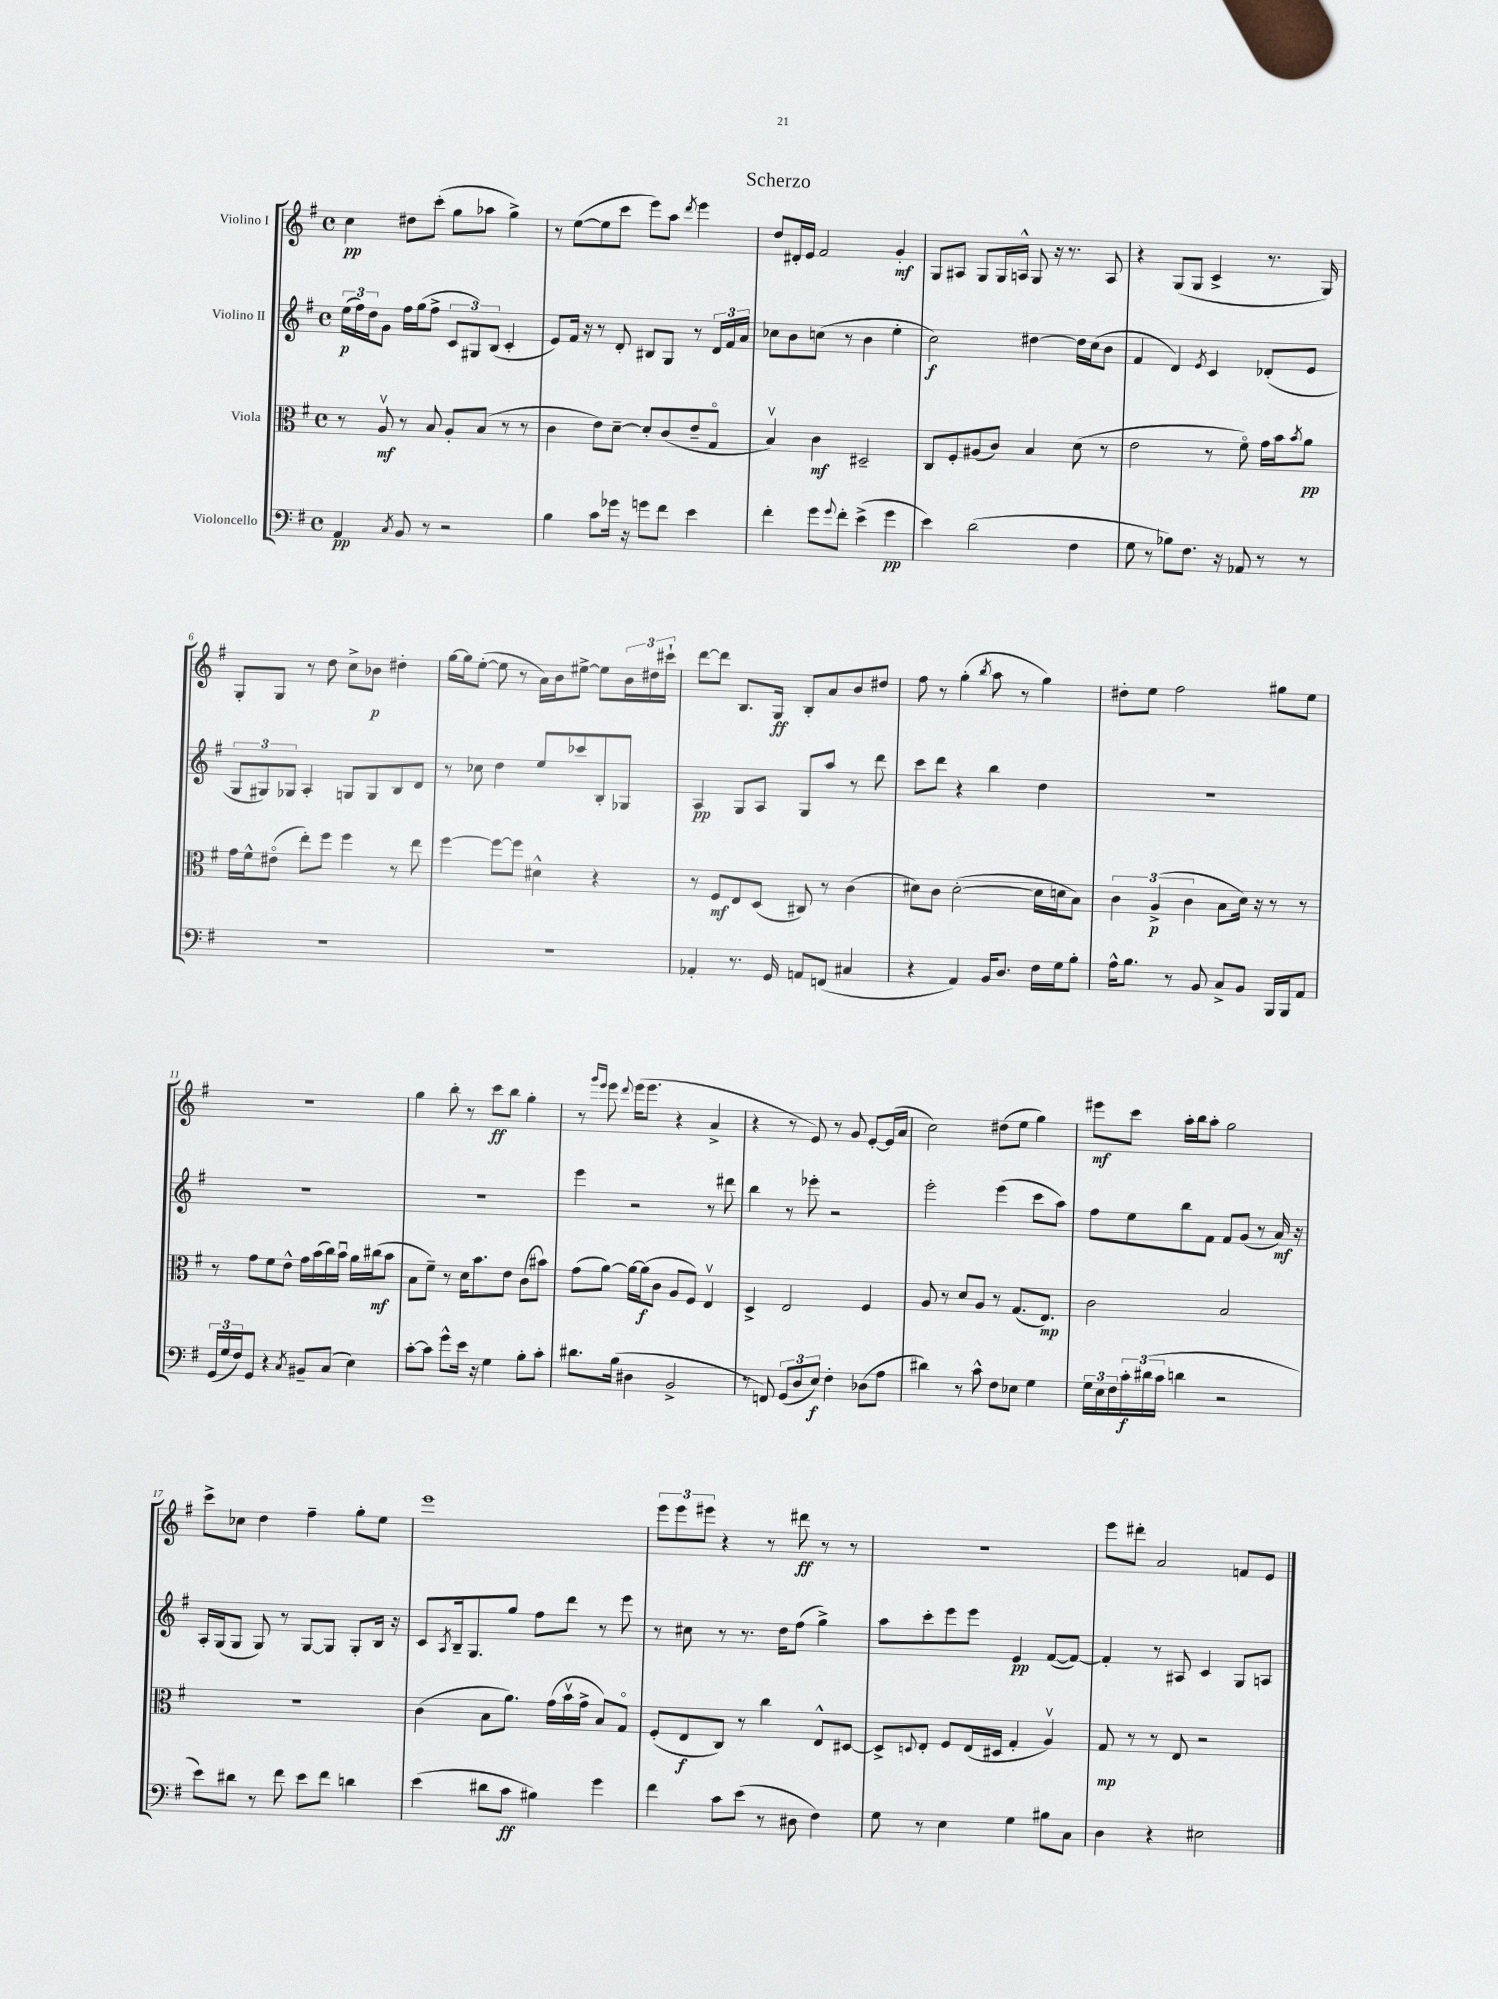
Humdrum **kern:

**kern	**dynam	**kern	**dynam	**kern	**dynam	**kern	**dynam
*part4	*part4	*part3	*part3	*part2	*part2	*part1	*part1
*staff4	*staff4	*staff3	*staff3	*staff2	*staff2	*staff1	*staff1
*I"Violoncello	*	*I"Viola	*	*I"Violino II	*	*I"Violino I	*
*clefF4	*	*clefC3	*	*clefG2	*	*clefG2	*
*k[f#]	*	*k[f#]	*	*k[f#]	*	*k[f#]	*
*M4/4	*	*M4/4	*	*M4/4	*	*M4/4	*
*met(c)	*	*met(c)	*	*met(c)	*	*met(c)	*
=1	=1	=1	=1	=1	=1	=1	=1
4AA/	pp	8r	.	(24ee\LL	p	4cc\	pp
.	.	.	.	24ff#\)	.	.	.
.	.	.	.	24dd\J	.	.	.
.	.	8Av/	mf	8g\J	.	.	.
8qC/	.	.	.	.	.	.	.
8BB/	.	8r	.	16ff#\LL	.	8dd#X\L	.
.	.	.	.	(16gg\J	.	.	.
8r	.	8B/	.	8ff#^\J	.	(8ccc'\J	.
2r	.	8A'/L	.	12c/L	.	8gg\L	.
.	.	.	.	12G#X/)	.	.	.
.	.	(8B/J	.	.	.	8aa-X\J	.
.	.	.	.	(12B/J	.	.	.
.	.	8r	.	4c'/	.	4gg^\)	.
.	.	8r	.	.	.	.	.
=2	=2	=2	=2	=2	=2	=2	=2
4B\	.	4c\	.	8e/L)	.	8r	.
.	.	.	.	16f#/Jk	.	([8ee\L	.
.	.	.	.	16r	.	.	.
8c\L	.	8e\L)	.	8r	.	8ee\]	.
16g-X\Jk	.	[8d~\J	.	8d'/	.	8ccc\J	.
16r	.	.	.	.	.	.	.
8gn\L	.	8d'/L]	.	8B#X/L	.	8eee\L)	.
8f#\J	.	(8c/	.	8G/J	.	8aa\J	.
.	.	.	.	.	.	8qddd/	.
4e\	.	8e~/	.	8r	.	4eee\	.
.	.	8G/J	.	24d/LL	.	.	.
.	.	.	.	24f#/	.	.	.
.	.	.	.	24a/JJ	.	.	.
=3	=3	=3	=3	=3	=3	=3	=3
4f#'\	.	4Bv/)	.	8cc-X\L	.	8dd/L	.
.	.	.	.	8b\	.	16d#X'/L	.
.	.	.	.	.	.	16e/JJ	.
8g\L	.	4c\	mf	(8ccn\J	.	2f#/	.
8qqg/	.	.	.	.	.	.	.
8f#'\J	.	.	.	8r	.	.	.
(4e^\	.	2D#X~/	.	4b\	.	.	.
4g\	pp	.	.	4ee'\	.	4g'/	mf
=4	=4	=4	=4	=4	=4	=4	=4
4e\)	.	8C/L	.	2cc\)	f	8G/L	.
.	.	8F#'/	.	.	.	8A#X/J	.
(2d\	.	(8A#X/	.	.	.	8G/L	.
.	.	8c/J)	.	.	.	16G/L	.
.	.	.	.	.	.	16An^^/JJ	.
.	.	4B/	.	[4dd#X\	.	8G/	.
.	.	.	.	.	.	16r	.
.	.	.	.	.	.	8.r	.
4F#\	.	(8d\	.	16dd#\LL]	.	.	.
.	.	.	.	(16cc\J	.	.	.
.	.	8r	.	8b\J	.	8A/	.
=5	=5	=5	=5	=5	=5	=5	=5
8G\	.	2e\	.	4f#/	.	4r	.
8r	.	.	.	.	.	.	.
8B-X\L)	.	.	.	4d/)	.	(8G/L	.
8.F#\J	.	.	.	.	.	8G/J	.
.	.	.	.	8qe/	.	.	.
.	.	8r	.	4c/	.	4c^/	.
16r	.	.	.	.	.	.	.
8AA-X/	.	8f#\)	.	.	.	.	.
8r	.	16g\LL	.	(8d-X'/L	.	8.r	.
.	.	16b\J	.	.	.	.	.
.	.	8qb/	.	.	.	.	.
8r	.	8a\J	pp	8e/J	.	.	.
.	.	.	.	.	.	16G/)	.
!!LO:LB:g=z
=6	=6	=6	=6	=6	=6	=6	=6
1r	.	16g\LL	.	12G/L	.	8G'/L	.
.	.	16f#^^\J	.	.	.	.	.
.	.	.	.	12G#X/)	.	.	.
.	.	(8e#X\J	.	.	.	8G/J	.
.	.	.	.	12G-X/J	.	.	.
.	.	8ee'\L)	.	4A'/	.	8r	.
.	.	8ff#\J	.	.	.	8dd\	.
.	.	4ff#\	.	8Gn/L	.	8cc^\L	.
.	.	.	.	8G/	.	8b-X\J	p
.	.	8r	.	8B/	.	4dd#X'\	.
.	.	8ee\	.	8d/J	.	.	.
=7	=7	=7	=7	=7	=7	=7	=7
1r	.	[4ff#\	.	8r	.	[16gg\LL	.
.	.	.	.	.	.	16gg\J]	.
.	.	.	.	8cc-X\	.	([8ee'\J	.
.	.	8ff#\L_	.	4dd\	.	8ee\]	.
.	.	8ff#\J]	.	.	.	8r	.
.	.	4d#X^^\	.	8ee/L	.	16a\LL)	.
.	.	.	.	.	.	16b\J	.
.	.	.	.	8ccc-X/	.	[8ee#X^\J	.
.	.	4r	.	8B'/	.	8ee#\L]	.
.	.	.	.	8G-X/J	.	24b\L	.
.	.	.	.	.	.	24dd#X\	.
.	.	.	.	.	.	24ccc#X`\JJ	.
=8	=8	=8	=8	=8	=8	=8	=8
4AA-X'/	.	8r	.	4A/	pp	[8ddd\L	.
.	.	8F#/L	mf	.	.	8ddd\J]	.
8.r	.	8E/	.	8G/L	.	8.B/L	.
.	.	(8D/J	.	8A/J	.	.	.
16GG/	.	.	.	.	.	16G/Jk	ff
8AAn/L	.	8C#X/)	.	8G/L	.	8B'/L	.
(8FFn/J	.	8r	.	8aa/J	.	8a/	.
4C#X/	.	(4c\	.	8r	.	8b/	.
.	.	.	.	8ddd\	.	8dd#X/J	.
=9	=9	=9	=9	=9	=9	=9	=9
4r	.	8d#X\L)	.	8ccc\L	.	8ff#\	.
.	.	8c\J	.	8ddd\J	.	8r	.
4AA/)	.	([2d#'\	.	4r	.	(4gg'\	.
.	.	.	.	.	.	8qbb/	.
16BB/KL	.	.	.	4bb\	.	8aa\	.
8.D/J	.	.	.	.	.	.	.
.	.	.	.	.	.	8r	.
16F#\LL	.	16d#\LL]	.	4dd\	.	4gg\)	.
16G\J	.	16dn\J	.	.	.	.	.
8B'\J	.	8B\J)	.	.	.	.	.
=10	=10	=10	=10	=10	=10	=10	=10
16A^^\KL	.	6c\	.	1r	.	8dd#X'\L	.
8.B\J	.	.	.	.	.	.	.
.	.	.	.	.	.	8ee\J	.
.	.	(6A^/	p	.	.	.	.
8r	.	.	.	.	.	2ff#\	.
.	.	6c\	.	.	.	.	.
8BB/	.	.	.	.	.	.	.
8C^/L	.	8B\L	.	.	.	.	.
8BB/J	.	16d\Jk)	.	.	.	.	.
.	.	16r	.	.	.	.	.
16BBB/LL	.	8r	.	.	.	8gg#X\L	.
16BBB/J	.	.	.	.	.	.	.
8AA/J	.	8r	.	.	.	8ee\J	.
!!LO:LB:g=z
=11	=11	=11	=11	=11	=11	=11	=11
(24GG/LL	.	8r	.	1r	.	1r	.
24G/	.	.	.	.	.	.	.
24F#/J)	.	.	.	.	.	.	.
8GG/J	.	8g\L	.	.	.	.	.
4r	.	8f#\	.	.	.	.	.
.	.	8e^^\J	.	.	.	.	.
8qC/	.	.	.	.	.	.	.
8BB#X~/L	.	16g\LL	.	.	.	.	.
.	.	(16b\	.	.	.	.	.
(8C/J	.	16cc\)	.	.	.	.	.
.	.	16bu\JJ	.	.	.	.	.
4E\)	.	16a\LL	.	.	.	.	.
.	.	(16cc#X\J	mf	.	.	.	.
.	.	8b\J	.	.	.	.	.
=12	=12	=12	=12	=12	=12	=12	=12
[8c'\L	.	8B\L	.	1r	.	4gg\	.
8c\J]	.	8f#~\J)	.	.	.	.	.
8g^^\L	.	8r	.	.	.	8bb'\	.
16e\Jk	.	16d\KL	.	.	.	8r	.
16r	.	8.b\	.	.	.	.	.
4G\	.	.	.	.	.	8ccc\L	ff
.	.	8e\J	.	.	.	8bb\J	.
8B'\L	.	(8c\L	.	.	.	4gg'\	.
8c'\J	.	8b#X\J)	.	.	.	.	.
=13	=13	=13	=13	=13	=13	=13	=13
8.d#X\L	.	(8g\L	.	4eee\	.	8r	.
.	.	.	.	.	.	16qqggg/LL	.
.	.	.	.	.	.	16qqeee/JJ	.
.	.	[8a\J)	.	.	.	8eee\	.
(16B\Jk	.	.	.	.	.	.	.
.	.	.	.	.	.	8qqddd/	.
4D#X\	.	16a\LL_	.	2r	.	(16eee\KL	.
.	.	(16a\J]	f	.	.	8.eee\J	.
.	.	8c\J	.	.	.	.	.
2BB^/	.	8A/L	.	.	.	4r	.
.	.	8F#/J)	.	.	.	.	.
.	.	4Ev/	.	8r	.	4a^/	.
.	.	.	.	8ddd#X\	.	.	.
=14	=14	=14	=14	=14	=14	=14	=14
8r	.	4D^/	.	4bb\	.	4r	.
8FFn/)	.	.	.	.	.	.	.
(12GG/L	.	2E/	.	8r	.	8r	.
12D/	.	.	.	.	.	.	.
.	.	.	.	8eee-X'\	.	8e/)	.
12E/J)	f	.	.	.	.	.	.
4F#'\	.	.	.	2r	.	8r	.
.	.	.	.	.	.	8g/	.
(8D-X\L	.	4F#/	.	.	.	[8e'/L	.
8A\J	.	.	.	.	.	(16e/L]	.
.	.	.	.	.	.	16a/JJ	.
=15	=15	=15	=15	=15	=15	=15	=15
4d#X\)	.	8A/	.	2eee'\	.	2cc\)	.
.	.	8r	.	.	.	.	.
8r	.	8d/L	.	.	.	.	.
8c^^\	.	8A/J	.	.	.	.	.
8F#\L	.	8r	.	(4eee\	.	(8dd#X\L	.
8E-X\J	.	(8.G/L	.	.	.	8ee\J	.
4G\	.	.	.	8ccc\L	.	4gg\)	.
.	.	8.E/J)	mp	.	.	.	.
.	.	.	.	8aa\J)	.	.	.
=16	=16	=16	=16	=16	=16	=16	=16
24G\LL	.	2c\	.	8ff#\L	.	8eee#X\L	mf
24E\	.	.	.	.	.	.	.
24F#\	.	.	.	.	.	.	.
24c'\	f	.	.	8ee\	.	8ccc\J	.
(24d#X\	.	.	.	.	.	.	.
24c\JJ	.	.	.	.	.	.	.
4dn\	.	.	.	8bb\	.	16aa'\LL	.
.	.	.	.	.	.	16bb\J	.
.	.	.	.	8f#\J	.	8aa'\J	.
2r	.	2B/	.	8f#/L	.	2gg\	.
.	.	.	.	(8g/J	.	.	.
.	.	.	.	8r	.	.	.
.	.	.	.	16a/)	mf	.	.
.	.	.	.	16r	.	.	.
!!LO:LB:g=z
=17	=17	=17	=17	=17	=17	=17	=17
8e\L)	.	1r	.	16A'/LL	.	8ccc^\L	.
.	.	.	.	(16G/J	.	.	.
8d#X\J	.	.	.	8G/J	.	8cc-X\J	.
8r	.	.	.	8G/)	.	4dd\	.
8f#\	.	.	.	8r	.	.	.
8e\L	.	.	.	[8G/L	.	4ff#~\	.
8f#\J	.	.	.	8G/J]	.	.	.
4dn\	.	.	.	8G'/L	.	8gg'\L	.
.	.	.	.	16B/Jk	.	8ee\J	.
.	.	.	.	16r	.	.	.
=18	=18	=18	=18	=18	=18	=18	=18
(4e\	.	(4c\	.	8c/L	.	1eee	.
.	.	.	.	8qA/	.	.	.
.	.	.	.	16B~/k	.	.	.
.	.	.	.	8.G/	.	.	.
8d#X\L	.	8B\L	.	.	.	.	.
8c\J	ff	8.a\J)	.	8gg/J	.	.	.
4B#X\)	.	.	.	8ff#\L	.	.	.
.	.	(16g\LL	.	.	.	.	.
.	.	16bv\	.	8ddd\J	.	.	.
.	.	16g^\JJ	.	.	.	.	.
4g\	.	8B/L)	.	8r	.	.	.
.	.	8G/J	.	8eee\	.	.	.
=19	=19	=19	=19	=19	=19	=19	=19
4f#\	.	(8F#'/L	.	8r	.	12eee\L	.
.	.	.	.	.	.	12eee\	.
.	.	8E/	f	8cc#X\	.	.	.
.	.	.	.	.	.	12eee#X\J	.
8c\L	.	8C/J)	.	8r	.	4r	.
(8e\J	.	8r	.	8.r	.	.	.
8r	.	4cc\	.	.	.	8r	.
.	.	.	.	16dd\KL	.	.	.
8D#X\	.	.	.	(8ff#\J	.	8ddd#X\	ff
4F#\)	.	8E^^/L	.	4gg^\)	.	8r	.
.	.	[8D#X/J	.	.	.	8r	.
=20	=20	=20	=20	=20	=20	=20	=20
8G\	.	8D#^/L]	.	8aa\L	.	1r	.
.	.	8qqDn/	.	.	.	.	.
8r	.	8E'/J	.	8ccc'\	.	.	.
4E\	.	8F#/L	.	8eee\	.	.	.
.	.	(16E/L	.	8eee\J	.	.	.
.	.	16D#X/JJ	.	.	.	.	.
4G\	.	4G'/	.	4e/	pp	.	.
8B#X\L	.	4Av/)	.	([8f#/L	.	.	.
8C\J	.	.	.	8f#/J_)	.	.	.
=21	=21	=21	=21	=21	=21	=21	=21
4D\	.	8G/	mp	4f#'/]	.	8eee\L	.
.	.	8r	.	.	.	8ddd#X'\J	.
4r	.	8r	.	8r	.	2a/	.
.	.	8E/	.	8A#X/	.	.	.
2E#X\	.	2r	.	4c/	.	.	.
.	.	.	.	8G/L	.	8fn/L	.
.	.	.	.	8An/J	.	8e/J	.
==	==	==	==	==	==	==	==
*-	*-	*-	*-	*-	*-	*-	*-
